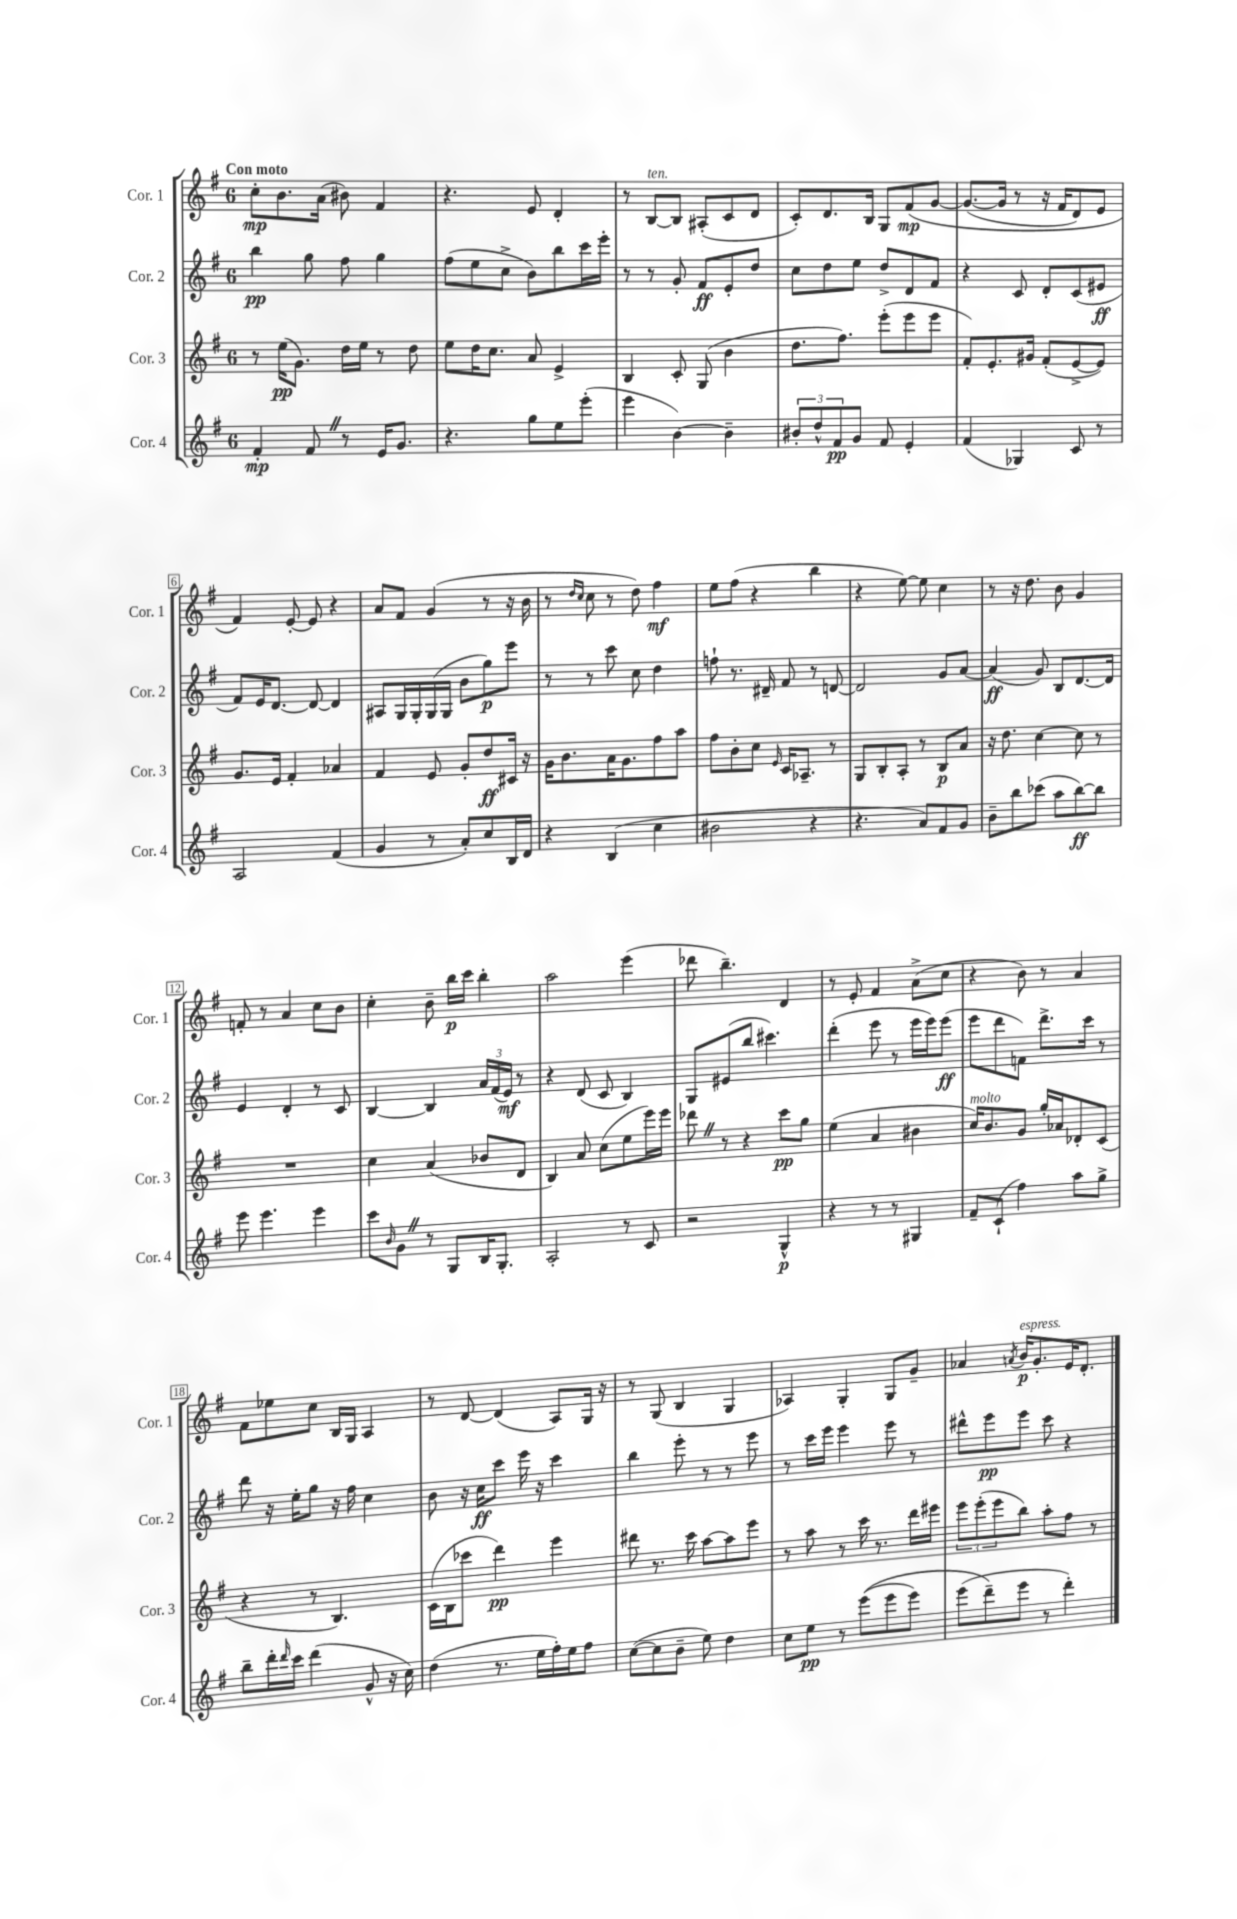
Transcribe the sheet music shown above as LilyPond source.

<<
\new StaffGroup <<
\new Staff = "s0" \with { instrumentName = "Cor. 1" shortInstrumentName = "Cor. 1" } {
    \clef treble \key g \major \once \override Staff.TimeSignature.style = #'single-digit \time 6/8 \tempo "Con moto"
    c''8-.\mp b'8. a'16( bis'8) fis'4 |
    r4. e'8 d'4-. |
    r8 b8~^\markup { \italic "ten." } b8 ais8-.( c'8 d'8 |
    c'8-.) d'8. b16 g8 fis'8\mp\( g'8~ |
    g'8.~( g'16 r8 r16 fis'16 d'8) e'8 |
    fis'4\) e'8~-. e'8 r4 |
    a'8 fis'8 g'4( r8 r16 b'16 |
    r8 \grace { d''16 c''16 } c''8 r8 d''8) fis''4\mf |
    e''8 fis''8( r4 b''4 |
    r4 e''8~) e''8 c''4 |
    r8 r16 d''8. b'8 g'4 |
    f'8-. r8 a'4 c''8 b'8 |
    c''4-. b'8-- b''16\p c'''16 b''4-. |
    a''2 e'''4( |
    des'''8 b''4.--) d'4 |
    r8 e'8-. fis'4 a'8->( c''8 |
    r4 b'8) r8 a'4 |
    fis'8 ees''8 c''8 b16 g16 a4 |
    r8 d'8~ d'4( a8) g16 r16 |
    r8 g8( b4 g4 |
    aes4) g4-. g8 g'8-- |
    aes'4 \acciaccatura { a'8 } b'16\p^\markup { \italic "espress." } g'8.-. e'16 d'8.-. \bar "|." |
}
\new Staff = "s1" \with { instrumentName = "Cor. 2" shortInstrumentName = "Cor. 2" } {
    \clef treble \key g \major \once \override Staff.TimeSignature.style = #'single-digit \time 6/8
    b''4\pp g''8 fis''8 g''4 |
    fis''8( e''8 c''8-> b'8) b''8 c'''16 e'''16-. |
    r8 r8 g'8-. fis'8\ff e'8-. d''8 |
    c''8 d''8 e''8 d''8-> d'8 fis'8 |
    r4 c'8 d'8-. c'8( eis'8\ff |
    fis'8) e'16 d'8.~ d'8~ d'4 |
    ais8 g16 g16-. g16( g16 b'8 g''8\p) e'''8 |
    r8 r8 c'''8 c''8 d''4 |
    f''8-! r8. dis'16-- fis'8 r8 d'8~ |
    d'2 g'8 a'8~ |
    a'4\ff( g'8) b8 d'8.~ d'16 |
    e'4 d'4-. r8 c'8 |
    b4~ b4 \tuplet 3/2 { a'16 fis'16( e'16\mf) } r8 |
    r4 d'8( c'8 b4) |
    g8 eis'8( b''8 cis'''4.) |
    d'''4-.( e'''8 r8 e'''16 e'''16) e'''8\ff( |
    e'''8 d'''8 f'8) d'''8.-> c'''16 r8 |
    d'''8 r16 e''16-. g''8 r16 fis''16 c''4 |
    b'8 r16 c''16\ff c'''8 e'''16 r16 c'''4 |
    b''4 e'''8-. r8 r8 e'''8 |
    r8 c'''16 e'''16 e'''4 e'''8 r8 |
    dis'''8-^ e'''8\pp e'''8 c'''8 r4 \bar "|." |
}
\new Staff = "s2" \with { instrumentName = "Cor. 3" shortInstrumentName = "Cor. 3" } {
    \clef treble \key g \major \once \override Staff.TimeSignature.style = #'single-digit \time 6/8
    r8 e''16\pp( g'8.) d''16 e''16 r8 d''8 |
    e''8 d''16 c''8. a'8 e'4-> |
    b4 c'8-. g8( b'4 |
    d''8. fis''8.) e'''8-.( e'''8 e'''8 |
    fis'8-.) e'8.-. gis'16 fis'8-.( e'8~-> e'8) |
    g'8. e'16 fis'4-. aes'4 |
    fis'4 e'8 g'8-. d''8\ff cis'16 r16 |
    g'16 b'8. a'16 g'8. fis''8 a''8 |
    fis''8 b'8-. c''8 \grace { e'16 } c'16 aes8.-- r8 |
    g8 b8-. a8-. r8 b8\p a'8 |
    r16 d''8. c''4~ c''8 r8 |
    R2. |
    c''4 a'4( bes'8 d'8 |
    b4) a'8 c''8( e''8 e'''16) e'''16 |
    des'''8 \once \override BreathingSign.text = \markup { \musicglyph "scripts.caesura.straight" } \breathe r8 r4 c'''8\pp g''8 |
    e''4( a'4 bis'4 |
    c''16^\markup { \italic "molto" }) b'8. g'8 g''16-. aes'16 des'8-. c'8( |
    r4 r8 b4.) |
    c'16( b16 ces'''8 d'''4\pp) e'''4 |
    dis'''8 r8. c'''16 a''8~ a''8 e'''8 |
    r8 a''8 r8 c'''16 r8. d'''16 eis'''16 |
    \tuplet 3/2 { e'''8 e'''8-.( e'''8 } b''8) a''8-. fis''8 r8 \bar "|." |
}
\new Staff = "s3" \with { instrumentName = "Cor. 4" shortInstrumentName = "Cor. 4" } {
    \clef treble \key g \major \once \override Staff.TimeSignature.style = #'single-digit \time 6/8
    fis'4-.\mp fis'8 \once \override BreathingSign.text = \markup { \musicglyph "scripts.caesura.straight" } \breathe r8 e'16 g'8. |
    r4. g''8 e''8 e'''8-.( |
    e'''4 b'4~) b'4-- |
    \tuplet 3/2 { bis'8-. d''8-^ fis'8\pp } g'8 fis'8 e'4-. |
    fis'4( ges4) c'8 r8 |
    a2 fis'4( |
    g'4 r8 a'8-.) c''8 b16 d'16 |
    r4 b4( c''4 |
    bis'2 r4 |
    r4. a'8) fis'8 g'8 |
    b'8-- b''8 ces'''8( a''8 b''8~\ff) b''8 |
    e'''8 e'''4. e'''4 |
    c'''8 \grace { b'16 } g'8 \once \override BreathingSign.text = \markup { \musicglyph "scripts.caesura.straight" } \breathe r8 g8 b16 g8.-. |
    a2-. r8 c'8 |
    r2 g4-^\p |
    r4 r8 r8 gis4 |
    fis'8-- c'8-!( fis''4) a''8 g''8-> |
    b''8-- d'''16-. \grace { d'''16 } c'''16 d'''4( g'8-^ r16 c''16) |
    d''4( r8. e''16 fis''16-.) e''16 fis''8 |
    c''8~( c''8 b'8-- e''8) d''4 |
    c''8 e''8\pp r8 e'''8(\( e'''8 e'''8) |
    e'''8( d'''8--\) e'''8 r8 d'''4-.) \bar "|." |
}
>>
>>
\layout { \context { \Score \override BarNumber.stencil = #(make-stencil-boxer 0.1 0.3 ly:text-interface::print) } }
